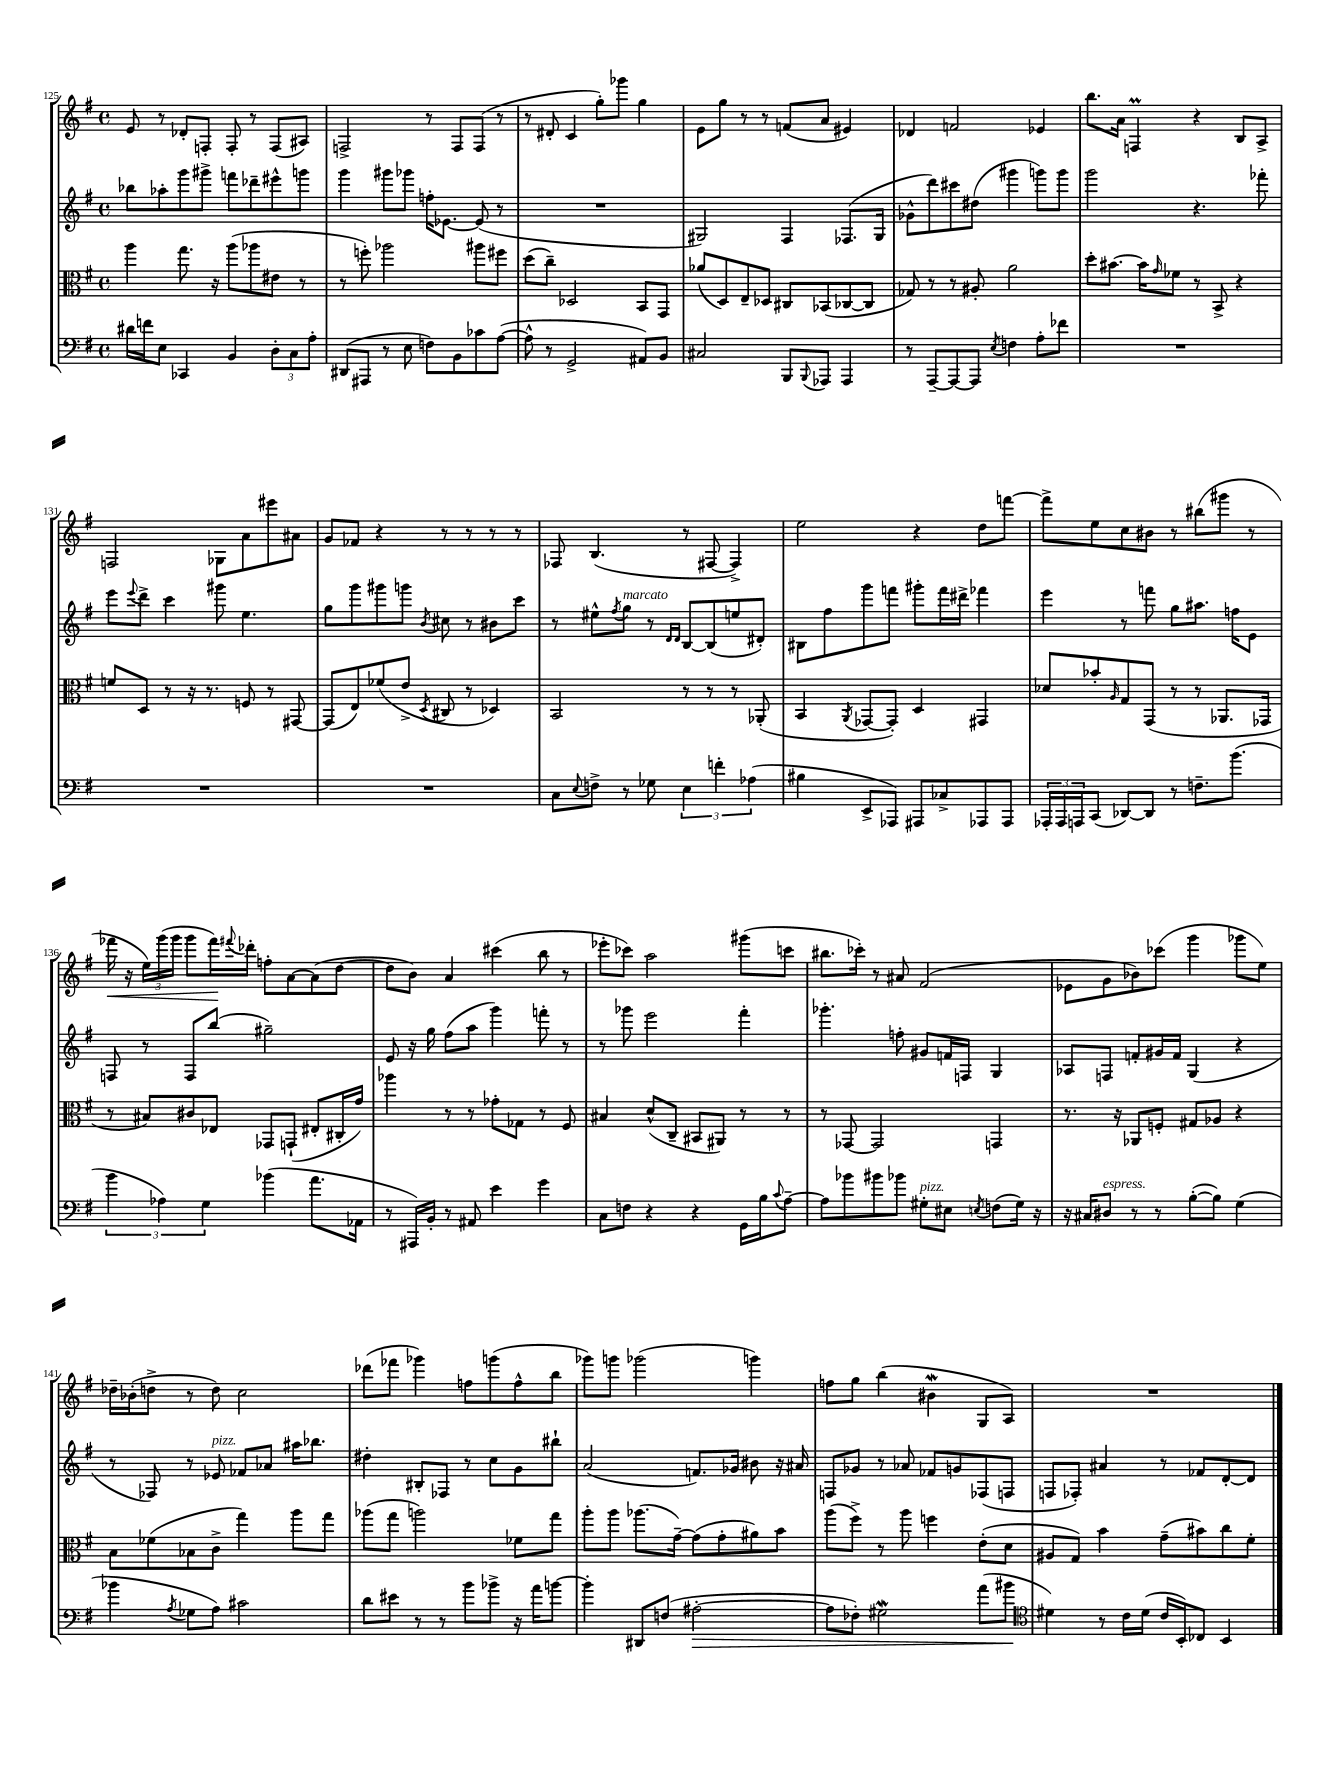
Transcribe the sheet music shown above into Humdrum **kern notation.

**kern	**kern	**kern	**kern
*staff4	*staff3	*staff2	*staff1
*clefF4	*clefC3	*clefG2	*clefG2
*k[f#]	*k[f#]	*k[f#]	*k[f#]
*M4/4	*M4/4	*M4/4	*M4/4
*met(c)	*met(c)	*met(c)	*met(c)
16d#\LL	4aa\	8bb-\L	8e/
16f\J	.	.	.
8E\J	.	8aa-'\	8r
4CC-/	8.gg\	8ggg\	8d-'/L
.	.	8ggg#^\J	8F'/J
.	16r	.	.
4BB/	(8aa\L	8fff\L	8F'/
.	8aa-\	8ddd-~\	8r
12D'\L	8e#\J	8eee#^^\	(8F/L
12C\	.	.	.
.	8r	8ggg\J	8A#/J)
12A'\J	.	.	.
=	=	=	=
(8DD#/L	8r	4ggg\	2F^/
8AAA#/J	8ff'\)	.	.
8r	2aa-\	8ggg#\L	.
8E\	.	8ggg-\J	.
8F\L)	.	16ff'\LK	8r
.	.	[8.e-\J	.
8BB\	.	.	8F/L
8c-\	8aa#\L	(8e-/]	(8F/J
([8A\J	8ff#\J	8r	8r
=	=	=	=
8A^^\]	(8dd\L	1r	8r
8r	8cc~\J)	.	8d#'/
2GG^/	2D-/	.	4c/
.	.	.	8gg'\L)
.	.	.	8ggg-\J
8AA#/L)	8BB/L	.	4gg\
8BB/J	8GG/J	.	.
=	=	=	=
2C#/	(8a-/L	2G#/)	8e\L
.	8D/)	.	8gg\J
.	8E~/	.	8r
.	8D-/J	.	8r
8BBB/L	8C#/L	4F#/	(8f/L
8qqBBB/	.	.	.
8AAA-/J	(8BB-/	.	8a/J
4AAA-/	[8C-/	(8.F-/L	4e#/)
.	8C-/]J	.	.
.	.	16G#/Jk	.
=	=	=	=
8r	8G-/)	8g-^^\L	4d-/
[8AAA~/L	8r	8ddd\)	.
8AAA/_	8r	8ccc#\	2f/
8AAA/]J	8A#'/	(8dd#\J	.
8qE/	.	.	.
4F\	2a\	4ggg#\	.
8A'\L	.	8ggg\L)	4e-/
8f-\J	.	8ggg\J	.
=	=	=	=
1r	8dd'\L	2ggg\	8.bb\L
.	[8.b#\J	.	.
.	.	.	16a\Jk
.	.	.	4F/
.	16b#\]LK	.	.
.	16qqg/	.	.
.	8f-\J	.	.
.	8r	4.r	4r
.	8BB^/	.	.
.	4r	.	8B/L
.	.	8fff-'\	8A^/J
=	=	=	=
1r	8f/L	8eee\L	2F/
.	.	8qqeee/	.
.	8D/J	8ddd^\J	.
.	8r	4ccc\	.
.	16r	.	.
.	8.r	.	.
.	.	8ggg#\	8G-\L
.	8F/	4.ee\	8a\
.	8r	.	8eee#\
.	[8GG#/	.	8a#\J
=	=	=	=
1r	(8GG#/]L	8gg\L	8g/L
.	8E/)	8ggg\	8f-/J
.	(8f-/	8ggg#\	4r
.	8e^/J	8ggg\J	.
.	8qD/	8qb/	.
.	8C#/	8cc#\	8r
.	8r	8r	8r
.	4D-/)	8b#\L	8r
.	.	8ccc\J	8r
=	=	=	=
8C\L	2BB/	8r	8F-/
8qqE/	.	.	.
8F^\J	.	8ee#^^\L	(4.B/
.	.	8qff#/	.
8r	.	8gg\J	.
8G-\	.	8r	.
.	.	16qqd/LL	.
.	.	16qqd/JJ	.
6E\	8r	[8B/L	8r
.	8r	(8B/]	[8F#/
6f'\	.	.	.
.	8r	8ee/	4F#^/])
(6A-\	.	.	.
.	(8AA-'/	8d#'/J)	.
=	=	=	=
4B#\	4BB/	8B#\L	2ee\
.	.	8ff#\	.
.	8qAA/	.	.
8EE^/L	[8GG-/L	8ggg\	.
8AAA-/J)	8GG-'/]J)	8fff\J	.
8AAA#/L	4D/	8ggg#'\L	4r
8C-^/	.	16fff\L	.
.	.	16ddd#^\JJ	.
8AAA-/	4GG#/	4fff-\	8dd\L
8AAA-/J	.	.	[8fff\J
=	=	=	=
24AAA-'/LL	8d-/L	4eee\	8fff^\]L
24AAA-/	.	.	.
24AAA/J	.	.	.
(8CC/J	8b-'/	.	8ee\
.	16qqA/	.	.
[8DD-/L)	8G/	8r	8cc\
8DD-/]J	(8GG/J	8fff\	8b#\J
8r	8r	8gg\L	8r
8.F~\L	8r	8.aa#\J	(8bb#\L
.	8.AA-/L	.	8ggg#\J
(8.b\J	.	16ff\LK	.
.	.	8e\J	8r
.	16GG-/Jk	.	.
=	=	=	=
6b\	8r	8F/	16fff-\
.	.	.	16r
.	8B#/L)	8r	24ee\LL)
6A-\)	.	.	(24ggg\
.	.	.	24ggg\JJ
.	8c#/	8F/L	8ggg\L
6G\	.	.	.
.	8E-/J	(8bb/J	16fff-\L)
.	.	.	8qqfff#/
.	.	.	16ddd-'\JJ
(4b-\	8GG-/L	2gg#~\)	8ff'\L
.	(8GG`/J	.	[8a\
8.a\L	8E#'/L	.	(8a\]
.	16C#'/L	.	[8dd\J
16AA-\Jk	16g/JJ)	.	.
=	=	=	=
8r	4aa-\	8e/	8dd\]L
16AAA#/LL)	.	16r	8b\J)
16BB'/JJ	.	16gg\	.
8r	8r	(8ff#\L	4a/
8AA#/	8r	8aa\J	.
4e\	8g-'\L	4ggg\)	(4ccc#\
.	8G-\J	.	.
4g\	8r	8fff'\	8bb\
.	8F#/	8r	8r
=	=	=	=
8C\L	4B#/	8r	8eee-'\L
8F\J	.	8ggg-\	8ccc-\J)
4r	(8d^^/L	2eee\	2aa\
.	8C~/J	.	.
4r	8BB#/L	.	.
.	8AA#/J)	.	.
16GG\LL	8r	4fff#'\	(8ggg#\L
16B\J	.	.	.
8qqc/	.	.	.
[8A~\J	8r	.	8ccc\J
=	=	=	=
8A\]L	8r	4.ggg-'\	8.bb#\L
8b-\	[8GG-/	.	.
.	.	.	16ccc-'\Jk)
8b#\	2GG-/]	.	8r
8b-\J	.	8ff'\	8a#/
8G#'\L	.	8g#/L	(2f#/
8E#\J	.	16f/L	.
.	.	16F/JJ	.
8qE/	.	.	.
(8F\L	4GG/	4G/	.
16G#\Jk)	.	.	.
16r	.	.	.
=	=	=	=
16r	8.r	8A-/L	8e-\L
16C#/LK	.	.	.
8D#/J	.	8F/J	8g\
.	16r	.	.
8r	8AA-/L	8f'/L	8b-\)
8r	8F'/J	16g#/L	(8ccc-\J
.	.	16f/JJ	.
([8B'\L	8G#/L	(4G/	4ggg\
8B\]J)	8A-/J	.	.
(4G\	4r	4r	8ggg-\L
.	.	.	8ee\J)
=	=	=	=
4b-\	8B\L	8r	16dd-~\LL
.	.	.	(16b-'\J
.	(8f-\	8F-/)	8dd^\J
8qA/	.	.	.
8G-\L	8B-\	8r	8r
8A\J)	8c^\J	8e-/	8dd\)
2c#\	4gg\)	8f-/L	2cc\
.	.	8a-/J	.
.	8aa\L	16aa#\LK	.
.	.	8.bb-\J	.
.	8gg\J	.	.
=	=	=	=
8d\L	(8aa-\L	4dd#'\	(8ddd-\L
8e#\J	8gg\J	.	8fff-\J
8r	2aa\)	8B#'/L	4ggg-\)
8r	.	8F-/J	.
8b\L	.	8r	8ff\L
8b-^\J	.	8cc\L	(8ggg\
16r	8f-\L	8g\	8ff^^\
16a\LK	.	.	.
[8b\J	8gg\J	8bb#`\J	8bb\J
=	=	=	=
4b'\]	8aa'\L	(2a/	8ggg-\L)
.	8aa\J	.	8ggg\J
8DD#/L	(8.aa-\L	.	(2ggg-\
(8F/J	.	.	.
.	[16g~\Jk)	.	.
[2A#'\	(8g\]L	8.f/L)	.
.	8g'\	.	.
.	.	16g-/Jk	.
.	8a#\)	8b#\	4ggg\)
.	8b\J	16r	.
.	.	16a#/	.
=	=	=	=
8A#\]L	(8aa\L	8F/L	8ff\L
8F-'\J)	8ff#^\J)	8g-/J	8gg\J
2G#\	8r	8r	(4bb\
.	8aa\	8a-/	.
.	4ff\	8f-/L	4b#\
.	.	8g/	.
(8a\L	(8e'\L	(8F-/	8G/L
8b#\J	8d\J	8F/J	8A/J)
=	=	=	=
*clefC4	*	*	*
4d#\)	8A#/L	8F/L	1r
.	8G/J)	8F-'/J)	.
8r	4b\	4a#/	.
16c\LL	.	.	.
(16d#\JJ	.	.	.
16c/LL	(8g~\L	8r	.
16BB'/J)	.	.	.
8C-/J	8b#\)	8f-/L	.
4BB/	8cc\	[8d'/	.
.	8f#'\J	8d/]J	.
==	==	==	==
*-	*-	*-	*-
